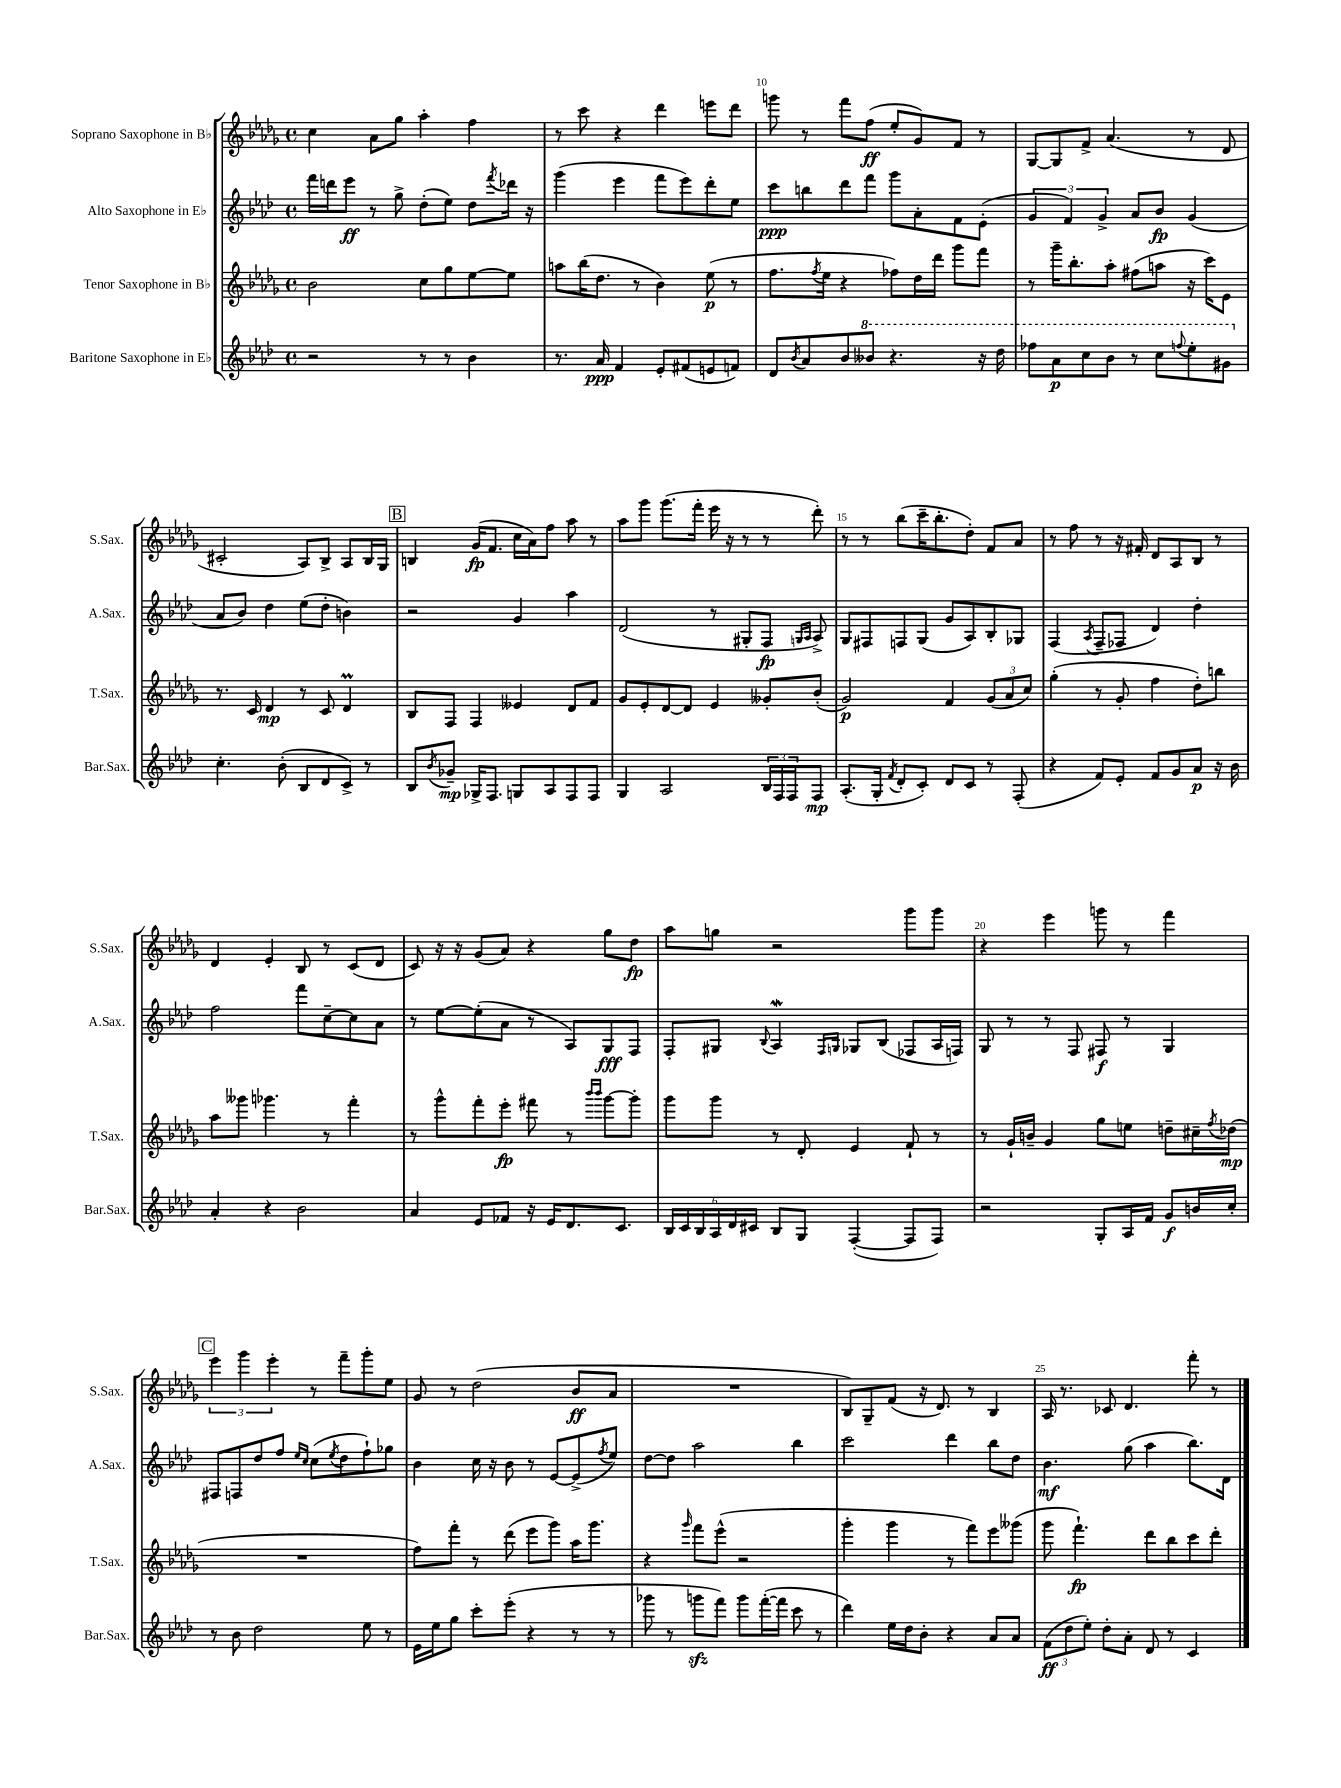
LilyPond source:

<<
\new StaffGroup <<
\new Staff = "s0" \with { instrumentName = "Soprano Saxophone in Bb" shortInstrumentName = "S.Sax." } {
    \clef treble \key des \major \defaultTimeSignature \time 4/4
    c''4 aes'8 ges''8 aes''4-. f''4 |
    r8 c'''8 r4 des'''4 e'''8 des'''8 |
    g'''8 r8 f'''8 f''8\ff( ees''8-. ges'8) f'8 r8 |
    ges8~ ges8 f'8-> aes'4.( r8 des'8 |
    cis'2-. aes8) bes8-> aes8 bes16 ges16 |
    \mark \markup { \box "B" } b4 ges'16\fp( f'8. c''16 aes'16) f''8 aes''8 r8 |
    aes''8 ges'''8 ges'''8.( f'''16-. ees'''16 r16 r8 r8 des'''8-.) |
    r8 r8 bes''8( c'''16-- bes''8.-. des''8-.) f'8 aes'8 |
    r8 f''8 r8 r16 fis'16-. des'8 aes8 bes8 r8 |
    des'4 ees'4-. bes8 r8 c'8( des'8 |
    c'8) r16 r16 ges'8( aes'8) r4 ges''8 des''8\fp |
    aes''8 g''8 r2 ges'''8 ges'''8 |
    r4 ees'''4 g'''8 r8 f'''4 |
    \mark \markup { \box "C" } \tuplet 3/2 { ees'''4 ges'''4 ees'''4-. } r8 f'''8-- ges'''8-. ees''8 |
    ges'8 r8 des''2( bes'8\ff aes'8 |
    R1 |
    bes8) ges8-- f'8( r16 des'8.) r8 bes4 |
    aes16 r8. ces'8 des'4. f'''8-. r8 \bar "|." |
}
\new Staff = "s1" \with { instrumentName = "Alto Saxophone in Eb" shortInstrumentName = "A.Sax." } {
    \clef treble \key aes \major \defaultTimeSignature \time 4/4
    f'''16 d'''16 ees'''8\ff r8 g''8-> des''8-.( ees''8) des''8 \acciaccatura { f'''8 } des'''16 r16 |
    g'''4( ees'''4 f'''8 ees'''8) des'''8-. ees''8 |
    c'''8\ppp b''8 des'''8 f'''8 g'''8 aes'8-. f'8 ees'8-.( |
    \tuplet 3/2 { g'4 f'4) g'4-> } aes'8 bes'8\fp g'4( |
    aes'8 bes'8) des''4 ees''8( des''8-. b'4) |
    \mark \markup { \box "B" } r2 g'4 aes''4 |
    des'2( r8 gis8-. f8\fp \grace { g16 aes16 } aes8->) |
    g8 fis8 f8 g8( g'8 aes8) bes8-. ges8 |
    f4( \acciaccatura { aes8 } f8-- fes8 des'4) des''4-. |
    f''2 f'''8 c''8~-- c''8 aes'8 |
    r8 ees''8~ ees''8-.( aes'8 r8 aes8) g8\fff f8 |
    f8-. gis8 \appoggiatura { bes8 } aes4\mordent \grace { f16 g16 } ges8 bes8( fes8 aes16 f16) |
    g8 r8 r8 f8 fis8\f r8 g4 |
    \mark \markup { \box "C" } fis8 f8 des''8 f''8 \grace { ees''16 c''16 } c''8( \acciaccatura { ees''8 } des''8 f''8-!) ges''8 |
    bes'4 c''16 r16 bes'8 r8 ees'8~ ees'8->( \acciaccatura { f''8 } ees''8) |
    des''8~ des''8 aes''2 bes''4 |
    c'''2 des'''4 bes''8 des''8 |
    bes'4.\mf g''8( aes''4 bes''8.) des'16 \bar "|." |
}
\new Staff = "s2" \with { instrumentName = "Tenor Saxophone in Bb" shortInstrumentName = "T.Sax." } {
    \clef treble \key des \major \defaultTimeSignature \time 4/4
    bes'2 c''8 ges''8 ees''8~ ees''8 |
    a''8 bes''16( des''8. r8 bes'4) ees''8\p( r8 |
    f''8. \acciaccatura { f''8 } ees''16 r4 fes''8) des''16 des'''16 ges'''8 f'''8 |
    r8 ges'''16-- bes''8.-. aes''8-. fis''8( a''8 r16 c'''16) ees'8 |
    r8. c'16 des'4\mp r8 c'8 des'4\prall |
    \mark \markup { \box "B" } bes8 f8 f4 eeses'4 des'8 f'8 |
    ges'8 ees'8-. des'8~ des'8 ees'4 geses'8-. bes'8-.( |
    ges'2\p) f'4 \tuplet 3/2 { ges'8( aes'8 c''8) } |
    ges''4-.( r8 ges'8-. f''4 des''8-.) b''8 |
    aes''8 geses'''8 ges'''4. r8 f'''4-. |
    r8 ges'''8-^ f'''8-. ees'''8-.\fp fis'''8 r8 \grace { bes'''16 bes'''16 } ges'''8~ ges'''8-. |
    ges'''8 ges'''8 r8 des'8-. ees'4 f'8-! r8 |
    r8 ges'16-! b'16-- ges'4 ges''8 e''8 d''8-- cis''16-- \acciaccatura { f''8 } des''16\mp( |
    \mark \markup { \box "C" } R1 |
    f''8) f'''8-. r8 des'''8( ees'''8 ges'''8) aes''16 ges'''8. |
    r4 \grace { ges'''16 } f'''8 ees'''8-^( r2 |
    ges'''4-. ges'''4 r8 f'''8) ees'''8 geses'''8( |
    ges'''8 f'''4.-!\fp) des'''8 bes''8 c'''8 des'''8-. \bar "|." |
}
\new Staff = "s3" \with { instrumentName = "Baritone Saxophone in Eb" shortInstrumentName = "Bar.Sax." } {
    \clef treble \key aes \major \defaultTimeSignature \time 4/4
    r2 r8 r8 bes'4 |
    r8. aes'16\ppp f'4 ees'8-. fis'8( e'8 f'8) |
    des'8 \acciaccatura { bes'8 } aes'8 bes'8 \ottava #1 beses''8 r4. r16 des'''16 |
    fes'''8 aes''8\p c'''8 bes''8 r8 c'''8 \appoggiatura { f'''8 } ees'''8-. gis''8 \ottava #0 |
    c''4.-. bes'8-.( bes8 des'8 c'8->) r8 |
    \mark \markup { \box "B" } bes8 \acciaccatura { bes'8 } ges'8--\mp ges16-> f8. g8 aes8 f8 f8 |
    g4 aes2 \tuplet 3/2 { bes16 f16 f16 } f8\mp |
    aes8.-.( g16-. \acciaccatura { f'8 } des'8-. c'8-.) des'8 c'8 r8 f8-.( |
    r4 f'8) ees'8-. f'8 g'8 aes'8\p r16 bes'16 |
    aes'4-. r4 bes'2 |
    aes'4 ees'8 fes'8 r16 ees'16 des'8. c'8. |
    \tuplet 6/4 { bes16 c'16 bes16 aes16 des'16 cis'16 } bes8 g8 f4~-.( f8 f8) |
    r2 g8-. aes16 f'16 g'8\f b'16 c''16-. |
    \mark \markup { \box "C" } r8 bes'8 des''2 ees''8 r8 |
    ees'16 ees''16 g''8 c'''8-. ees'''8-.( r4 r8 r8 |
    ges'''8 r8 g'''8\sfz f'''8) g'''8 f'''16~-.( f'''16 c'''8 r8 |
    des'''4) ees''16 des''16 bes'8-. r4 aes'8 aes'8 |
    \tuplet 3/2 { f'8\ff( des''8 ees''8-.) } des''8-. aes'8-. des'8 r8 c'4 \bar "|." |
}
>>
>>
\layout { \context { \Score currentBarNumber = #8 \override BarNumber.break-visibility = ##(#f #t #t) barNumberVisibility = #(every-nth-bar-number-visible 5) } }
